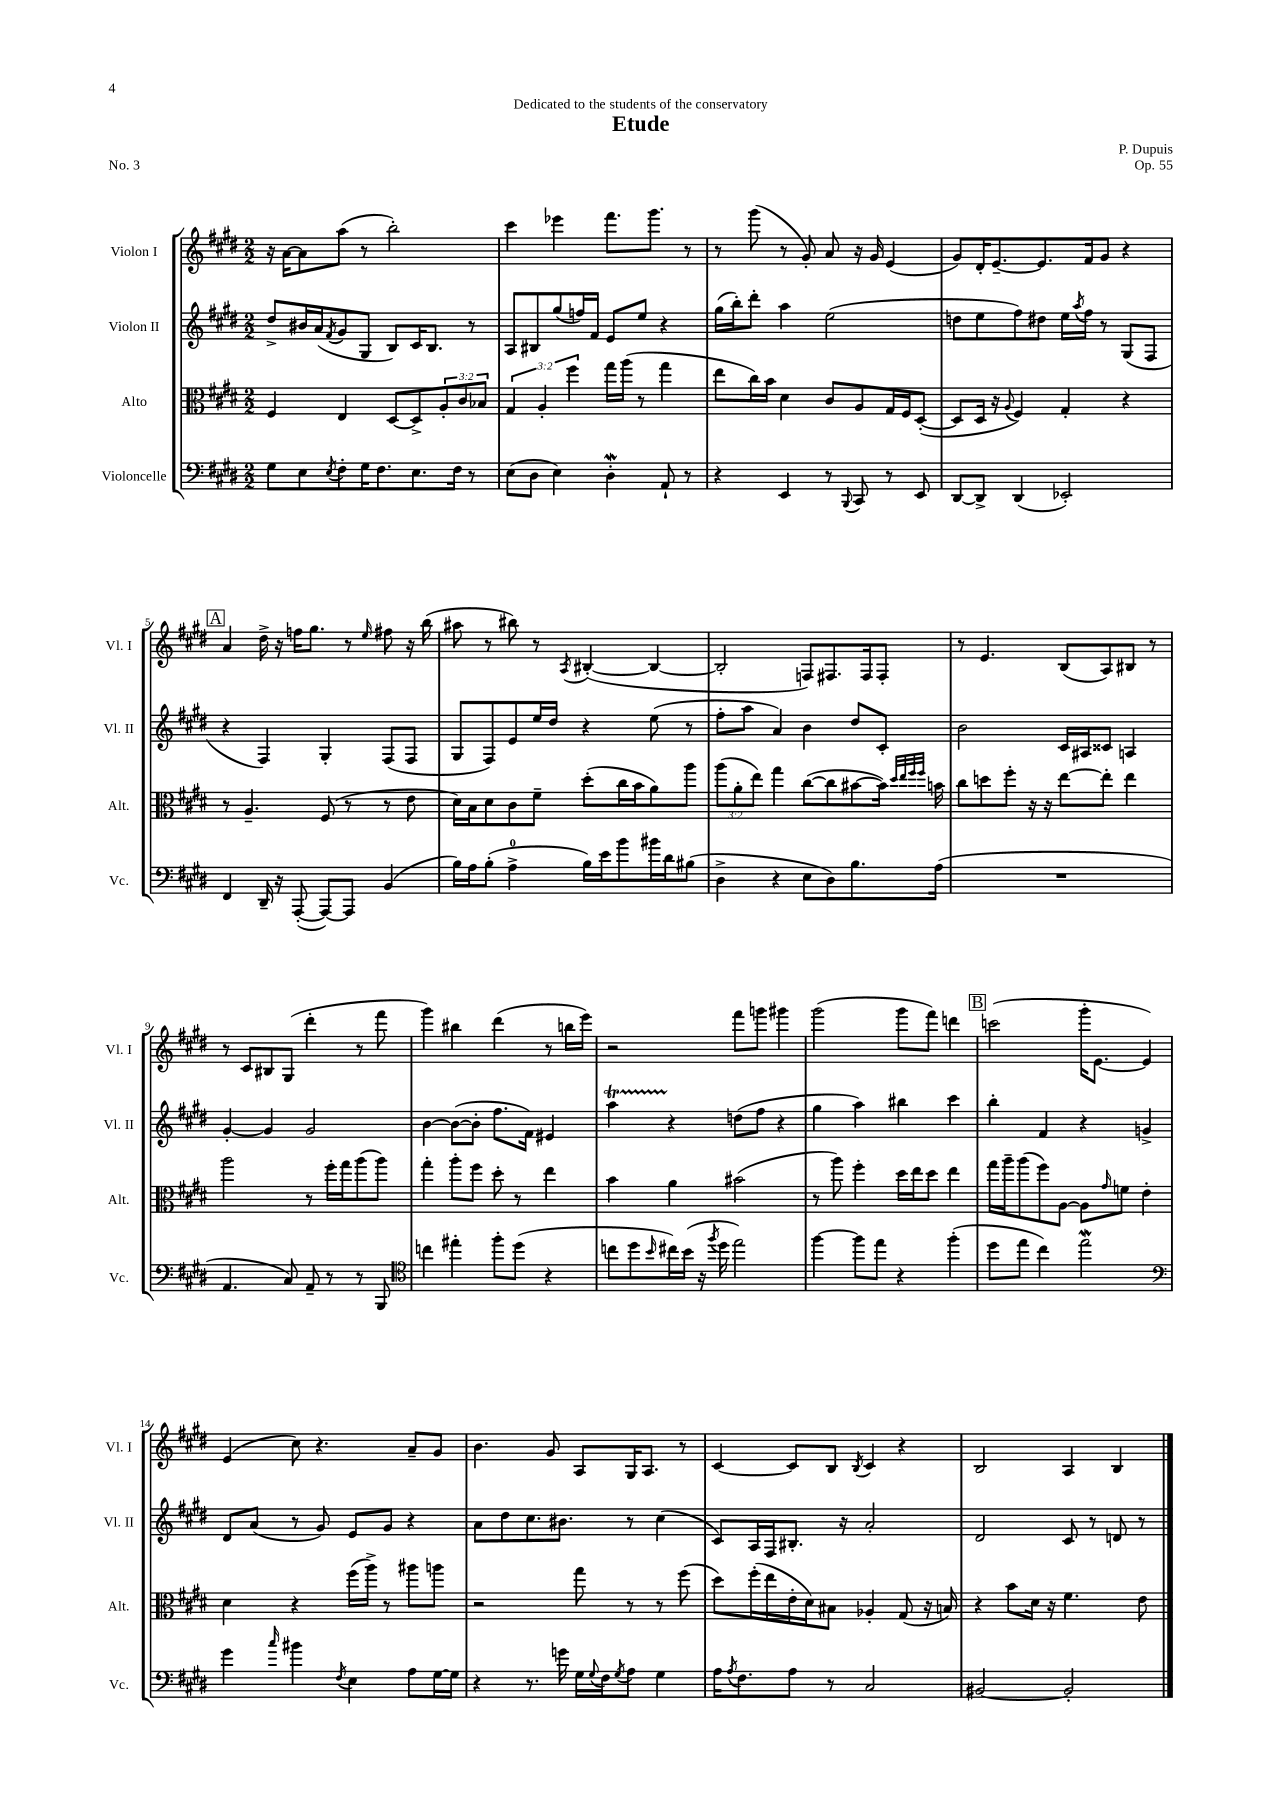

**kern	**kern	**kern	**kern
*staff4	*staff3	*staff2	*staff1
*clefF4	*clefC3	*clefG2	*clefG2
*k[f#c#g#d#]	*k[f#c#g#d#]	*k[f#c#g#d#]	*k[f#c#g#d#]
*M2/2	*M2/2	*M2/2	*M2/2
8G#	4F#	8dd#^	16r
.	.	.	[16a
8E	.	16b#	8a]
.	.	(16a	.
8qE	.	8qf#	.
8F#'	4E	8g#	(8aa
16G#	.	8G#	8r
8.F#	.	.	.
.	[8D#	8B)	2bb')
8.E	8D#^]	16c#	.
.	.	8.B	.
.	12A'	.	.
16F#	.	.	.
.	12c#	.	.
8r	.	8r	.
.	12B-	.	.
=	=	=	=
(8E	6G#	8A	4ccc#
8D#	.	8B#	.
.	6A'	.	.
4E)	.	(8gg#	4eee-
.	6ff#	.	.
.	.	16ff)	.
.	.	16f#	.
4D#'	16gg#	8e	8.fff#
.	(16aa	.	.
.	8r	8ee	.
.	.	.	8.ggg#
8AA`	4gg#	4r	.
8r	.	.	8r
=	=	=	=
4r	8ee	(16gg#	8r
.	.	16bb')	.
.	16cc#)	8ddd#'	(8ggg#
.	16b	.	.
4EE	4d#	4aa	8r
.	.	.	8g#')
8r	8c#	(2ee	8a
8qqBBB	.	.	.
8CC#	8A	.	16r
.	.	.	16g#
8r	16G#	.	(4e
.	16F#	.	.
8EE	([8D#'	.	.
=	=	=	=
[8DD#	8D#]	8dd	8g#)
8DD#^]	16D#	8ee	16d#'
.	16r	.	[8.e~
.	8qqA	.	.
(4DD#	4F#)	8ff#)	.
.	.	8dd#	8.e]
2EE-')	4G#'	16ee	.
.	.	8qaa	.
.	.	16ff#	16f#
.	.	8r	8g#
.	4r	(8G#	4r
.	.	8F#	.
=	=	=	=
4FF#	8r	4r	4a
.	4.A~	.	.
16DD#~	.	4F#)	16dd#^
16r	.	.	16r
([8AAA'	.	.	16ff
.	.	.	8.gg#
8AAA_)	(8F#	4G#'	.
8AAA]	8r	.	8r
.	.	.	16qqee
(4BB	8r	(8F#	8ff#
.	8e	8F#	16r
.	.	.	(16bb
=	=	=	=
16B)	16d#)	8G#	8aa#
16A	16B	.	.
(8B'	8d#	8F#)	8r
4A^	8c#	8e	8bb#)
.	8f#~	16ee	8r
.	.	16dd#	.
.	.	.	8qA
16B)	(8dd#'	4r	([4B#'
16e	.	.	.
8b	16cc#	.	.
.	16b	.	.
16b#	8a)	(8ee	4B#_
16d#	.	.	.
(8B#	8aa	8r	.
=	=	=	=
4D#^	(12aa	8ff#'	2B#']
.	12a'	.	.
.	.	8aa	.
.	12ee)	.	.
4r	4gg#	4a)	.
8E	([8cc#	4b	8F)
8D#)	8cc#]	.	8.F#
8.B	[8b#	8dd#	.
.	.	.	16F#
.	16b#])	8c#'	8F#'
.	32qqdd#	.	.
.	32qqee	.	.
.	32qqff#	.	.
.	32qqff#	.	.
(16A	16b	.	.
=	=	=	=
1r	8cc#	2b	8r
.	8dd	.	4.e
.	8ff#'	.	.
.	16r	.	.
.	16r	.	.
.	[8ee	16c#	(8B
.	.	16A#	.
.	8ee']	8c##	8A)
.	4ee	4A	8B#
.	.	.	8r
=	=	=	=
4.AA	2aa	[4g#'	8r
.	.	.	8c#
.	.	4g#]	8B#
8C#)	.	.	(8G#
8AA~	8r	2g#	4ddd#'
8r	16ff#'	.	.
.	16gg#	.	.
8r	(8aa	.	8r
8BBB	8aa)	.	8fff#
=	=	=	=
*clefC4	*	*	*
4cc	4gg#'	[4b	4ggg#)
4ee#'	8aa'	(8b_	4bb#
.	8ff#	8b']	.
8ff#'	8dd#'	8.ff#	(4ddd#
(8dd#	8r	.	.
.	.	16f#)	.
4r	4ee	4e#	8r
.	.	.	16bb
.	.	.	16eee)
=	=	=	=
8cc	4b	4aa	2r
8dd#	.	.	.
16qqb	.	.	.
16cc#)	4a	4r	.
(16b	.	.	.
16r	.	.	.
8qff#	.	.	.
16dd#	.	.	.
2ee)	(2b#	(8dd	8fff#
.	.	8ff#	8ggg
.	.	4r	4ggg#
=	=	=	=
[4ff#	8r	4gg#	(2ggg#
.	8aa)	.	.
8ff#]	4ff#'	4aa)	.
8ee	.	.	.
4r	16dd#	4bb#	8ggg#
.	16ee	.	.
.	8dd#	.	8fff#)
(4ff#'	4ee	4ccc#	4ddd
=	=	=	=
8dd#	16gg#	4bb'	(2ccc
.	16aa~	.	.
8ee	(8aa	.	.
4cc#)	8ff#)	4f#	.
.	[8A	.	.
2ee	8A]	4r	16ggg#'
.	.	.	[8.e
.	16qqg#	.	.
.	8f	.	.
.	4e'	4g^	4e])
=	=	=	=
*clefF4	*	*	*
4g#	4d#	8d#	(4e
.	.	(8a	.
16qqcc#	.	.	.
4b#	4r	8r	8cc#)
.	.	8g#)	4.r
8qF#	.	.	.
4E	(16ff#	8e	.
.	16aa^)	.	.
.	8r	8g#	.
8A	8aa#	4r	8a~
[16G#	8aa	.	8g#
16G#]	.	.	.
=	=	=	=
4r	2r	8a	4.b
.	.	8dd#	.
8.r	.	8.cc#	.
.	.	.	8g#
16g	.	8.b#	.
16G#	8gg#	.	8A
8qqG#	.	.	.
16F#	.	.	.
8qG#	.	.	.
8A	8r	8r	16G#
.	.	.	8.A
4G#	8r	(4cc#	.
.	(8ff#	.	8r
=	=	=	=
16A	8dd#)	8c#)	[4c#
8qA	.	.	.
8.F#	.	.	.
.	(16ff#'	16A	.
.	16ee	16F#	.
8A	16e'	8.B#'	8c#]
.	16d#)	.	.
8r	8B#	.	8B
.	.	16r	.
.	.	.	8qB
2C#	4A-'	2a'	4c#
.	(8G#	.	4r
.	16r	.	.
.	16B)	.	.
=	=	=	=
[2BB#	4r	2d#	2B
.	8b	.	.
.	16d#	.	.
.	16r	.	.
2BB#']	4.f#	8c#	4A
.	.	8r	.
.	.	8d	4B
.	8e	8r	.
==	==	==	==
*-	*-	*-	*-
